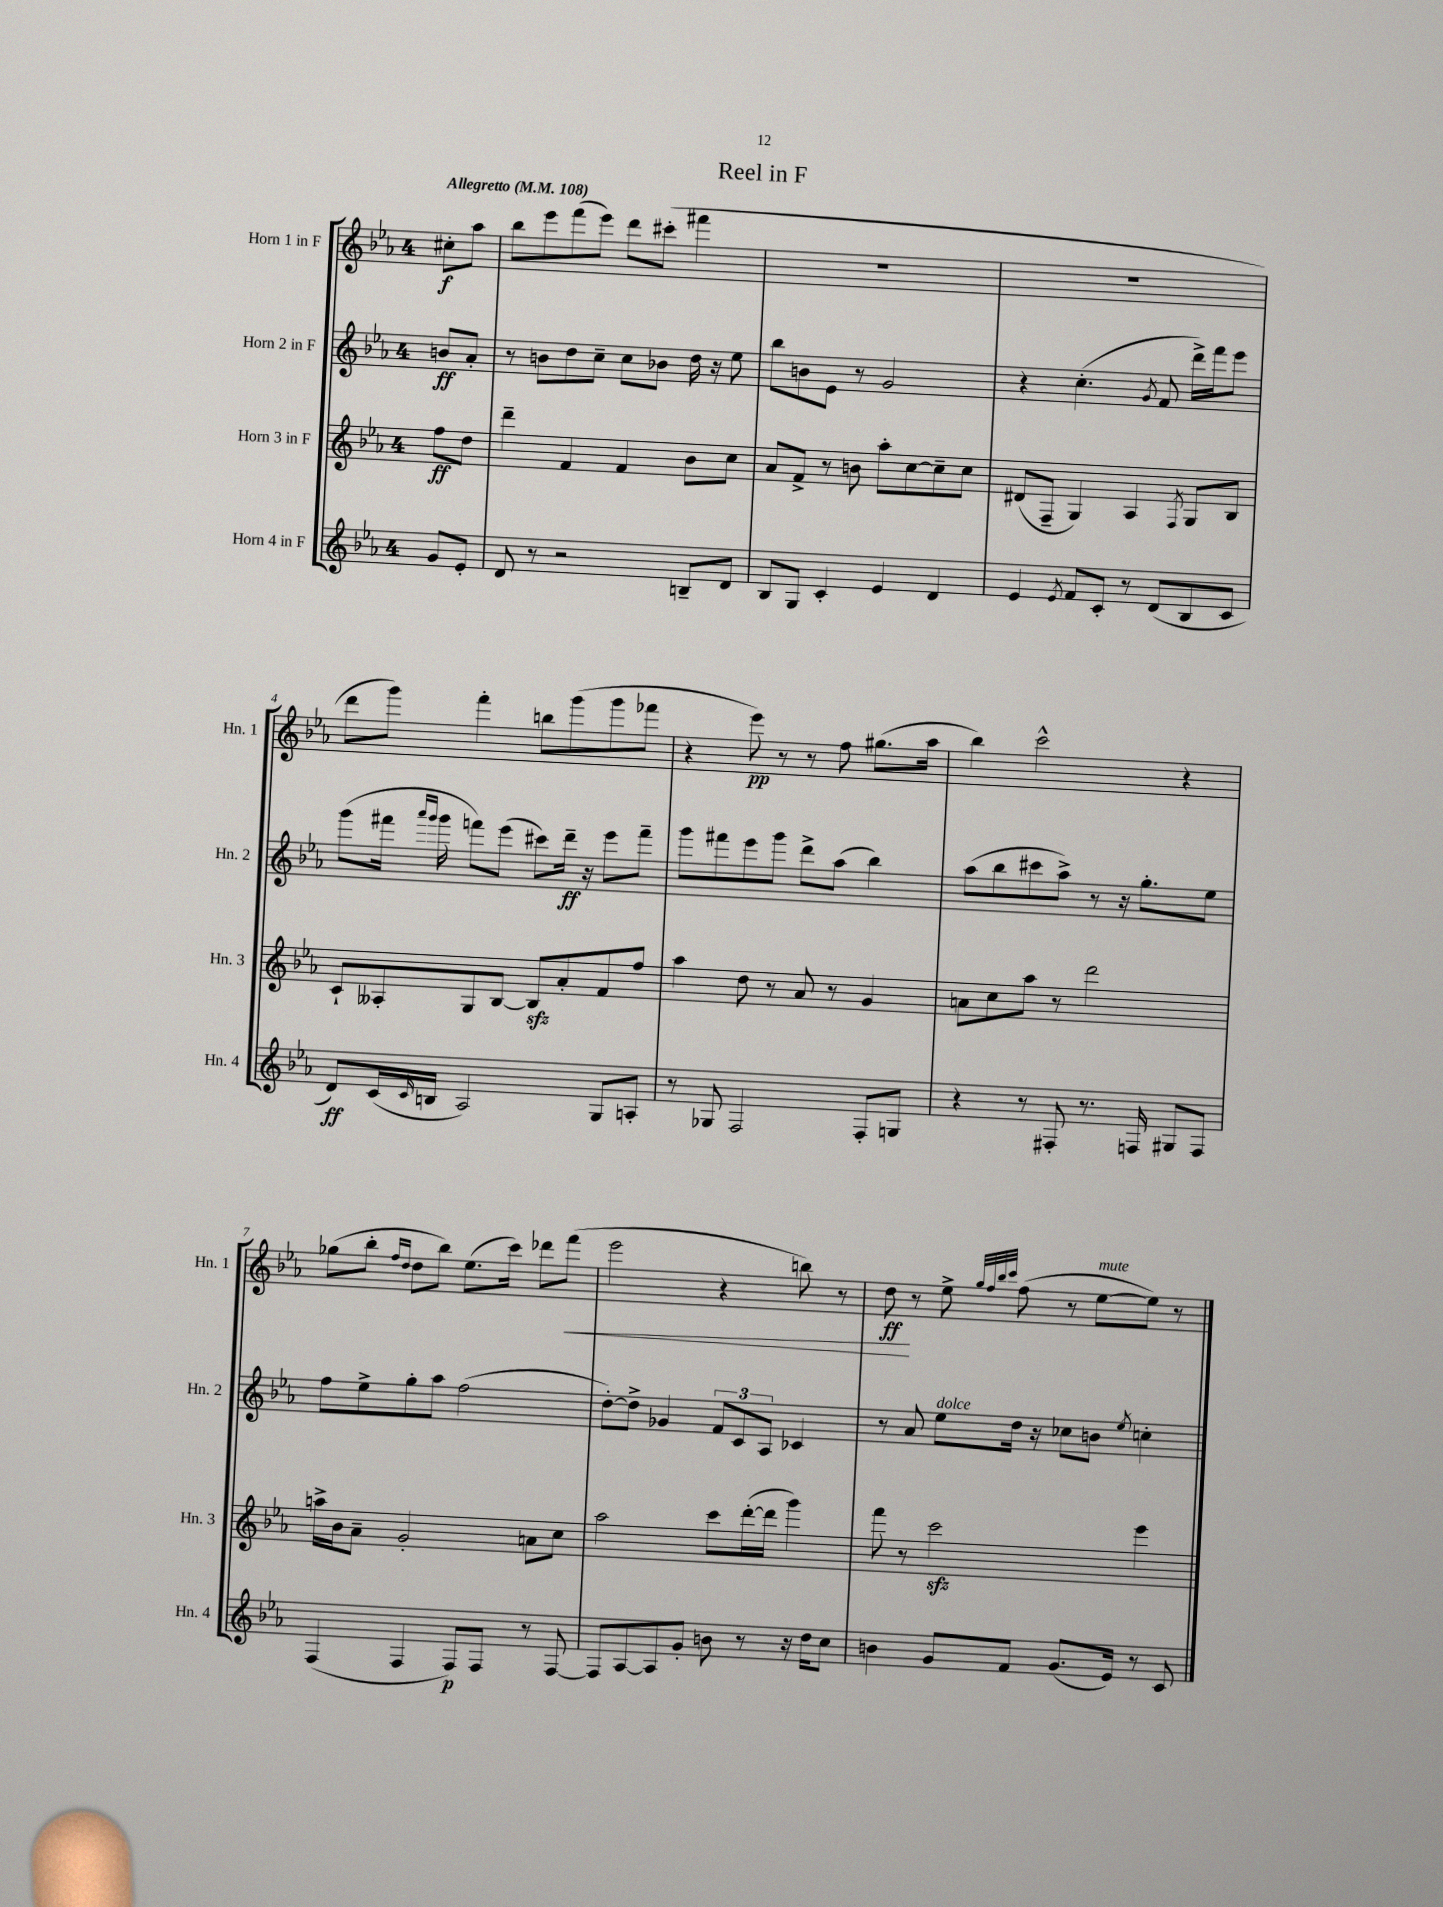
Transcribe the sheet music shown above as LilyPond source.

\header { title = "Reel in F" }
<<
\new StaffGroup <<
\new Staff = "s0" \with { instrumentName = "Horn 1 in F" shortInstrumentName = "Hn. 1" } {
    \clef treble \key ees \major \once \override Staff.TimeSignature.style = #'single-digit \time 4/4 \partial 4 \tempo "Allegretto" 4 = 108
    cis''8-.\f aes''8 |
    bes''8 ees'''8 f'''8( ees'''8) d'''8 cis'''8-.( fis'''4 |
    R1 |
    R1 |
    d'''8 g'''8) f'''4-. b''8 g'''8( g'''8 fes'''8 |
    r4 ees'''8\pp) r8 r8 f''8 gis''8.( aes''16 |
    bes''4) c'''2-^ r4 |
    ges''8( bes''8-. \grace { f''16 d''16 } d''8 bes''8) ees''8.( c'''16) des'''8 f'''8\<( |
    ees'''2 r4 b''8) r8 |
    d''8\ff\! r8 ees''8-> \grace { g''32 f''32 bes''32 c'''32 } f''8( r8 ees''8~^\markup { \italic "mute" } ees''8) r8 \bar "|." |
}
\new Staff = "s1" \with { instrumentName = "Horn 2 in F" shortInstrumentName = "Hn. 2" } {
    \clef treble \key ees \major \once \override Staff.TimeSignature.style = #'single-digit \time 4/4 \partial 4
    b'8\ff aes'8-. |
    r8 b'8 d''8 c''8-- c''8 bes'8 d''16 r16 ees''8 |
    bes''8 b'8 ees'8 r8 g'2 |
    r4 c''4.-.( \acciaccatura { g'8 } f'8 d'''16->) f'''16 ees'''8 |
    g'''8( fis'''16 \grace { aes'''16 g'''16 } g'''16 f'''8) ees'''8( cis'''8) d'''16--\ff r16 ees'''8 f'''8-- |
    g'''8 fis'''8 ees'''8 g'''8 d'''8-> aes''8( bes''4) |
    aes''8( bes''8 cis'''8 aes''8->) r8 r16 g''8.-. ees''8 |
    f''8 ees''8-> g''8-. aes''8 f''2( |
    d''8~-.) d''8-> ges'4 \tuplet 3/2 { f'8 c'8 aes8 } ces'4 |
    r8 aes'8 ees''8^\markup { \italic "dolce" } d''16 r16 ces''8 b'8 \acciaccatura { ees''8 } c''4-. \bar "|." |
}
\new Staff = "s2" \with { instrumentName = "Horn 3 in F" shortInstrumentName = "Hn. 3" } {
    \clef treble \key ees \major \once \override Staff.TimeSignature.style = #'single-digit \time 4/4 \partial 4
    f''8\ff d''8 |
    d'''4-- f'4 f'4 bes'8 c''8 |
    aes'8 f'8-> r8 b'8 aes''8-. c''8~ c''8-- c''8 |
    dis'8( f8-- g4) aes4 \acciaccatura { f8 } g8 bes8 |
    c'8-! aeses8-. g8 bes8~ bes8\sfz aes'8-. f'8 f''8 |
    aes''4 d''8 r8 aes'8 r8 g'4 |
    a'8 c''8 aes''8 r8 d'''2 |
    a''16-> bes'16 aes'8-- g'2-. a'8 c''8 |
    aes''2 c'''8 d'''16~-.( d'''16 g'''4) |
    f'''8 r8 c'''2\sfz ees'''4 \bar "|." |
}
\new Staff = "s3" \with { instrumentName = "Horn 4 in F" shortInstrumentName = "Hn. 4" } {
    \clef treble \key ees \major \once \override Staff.TimeSignature.style = #'single-digit \time 4/4 \partial 4
    g'8 ees'8-. |
    d'8 r8 r2 b8-- d'8 |
    bes8 g8 c'4-. ees'4 d'4 |
    ees'4 \acciaccatura { ees'8 } f'8 c'8-. r8 d'8( bes8 c'8 |
    d'8\ff) c'16( \grace { c'16 } b16 aes2) g8 a8-. |
    r8 ges8 f2 f8-. g8 |
    r4 r8 fis8-. r8. f16 gis8 f8 |
    f4( f4 f8\p) f8 r8 f8~ |
    f8 aes8~ aes8 g'8-. b'8 r8 r16 d''16 c''8 |
    b'4 g'8 f'8 g'8.( ees'16) r8 c'8 \bar "|." |
}
>>
>>
